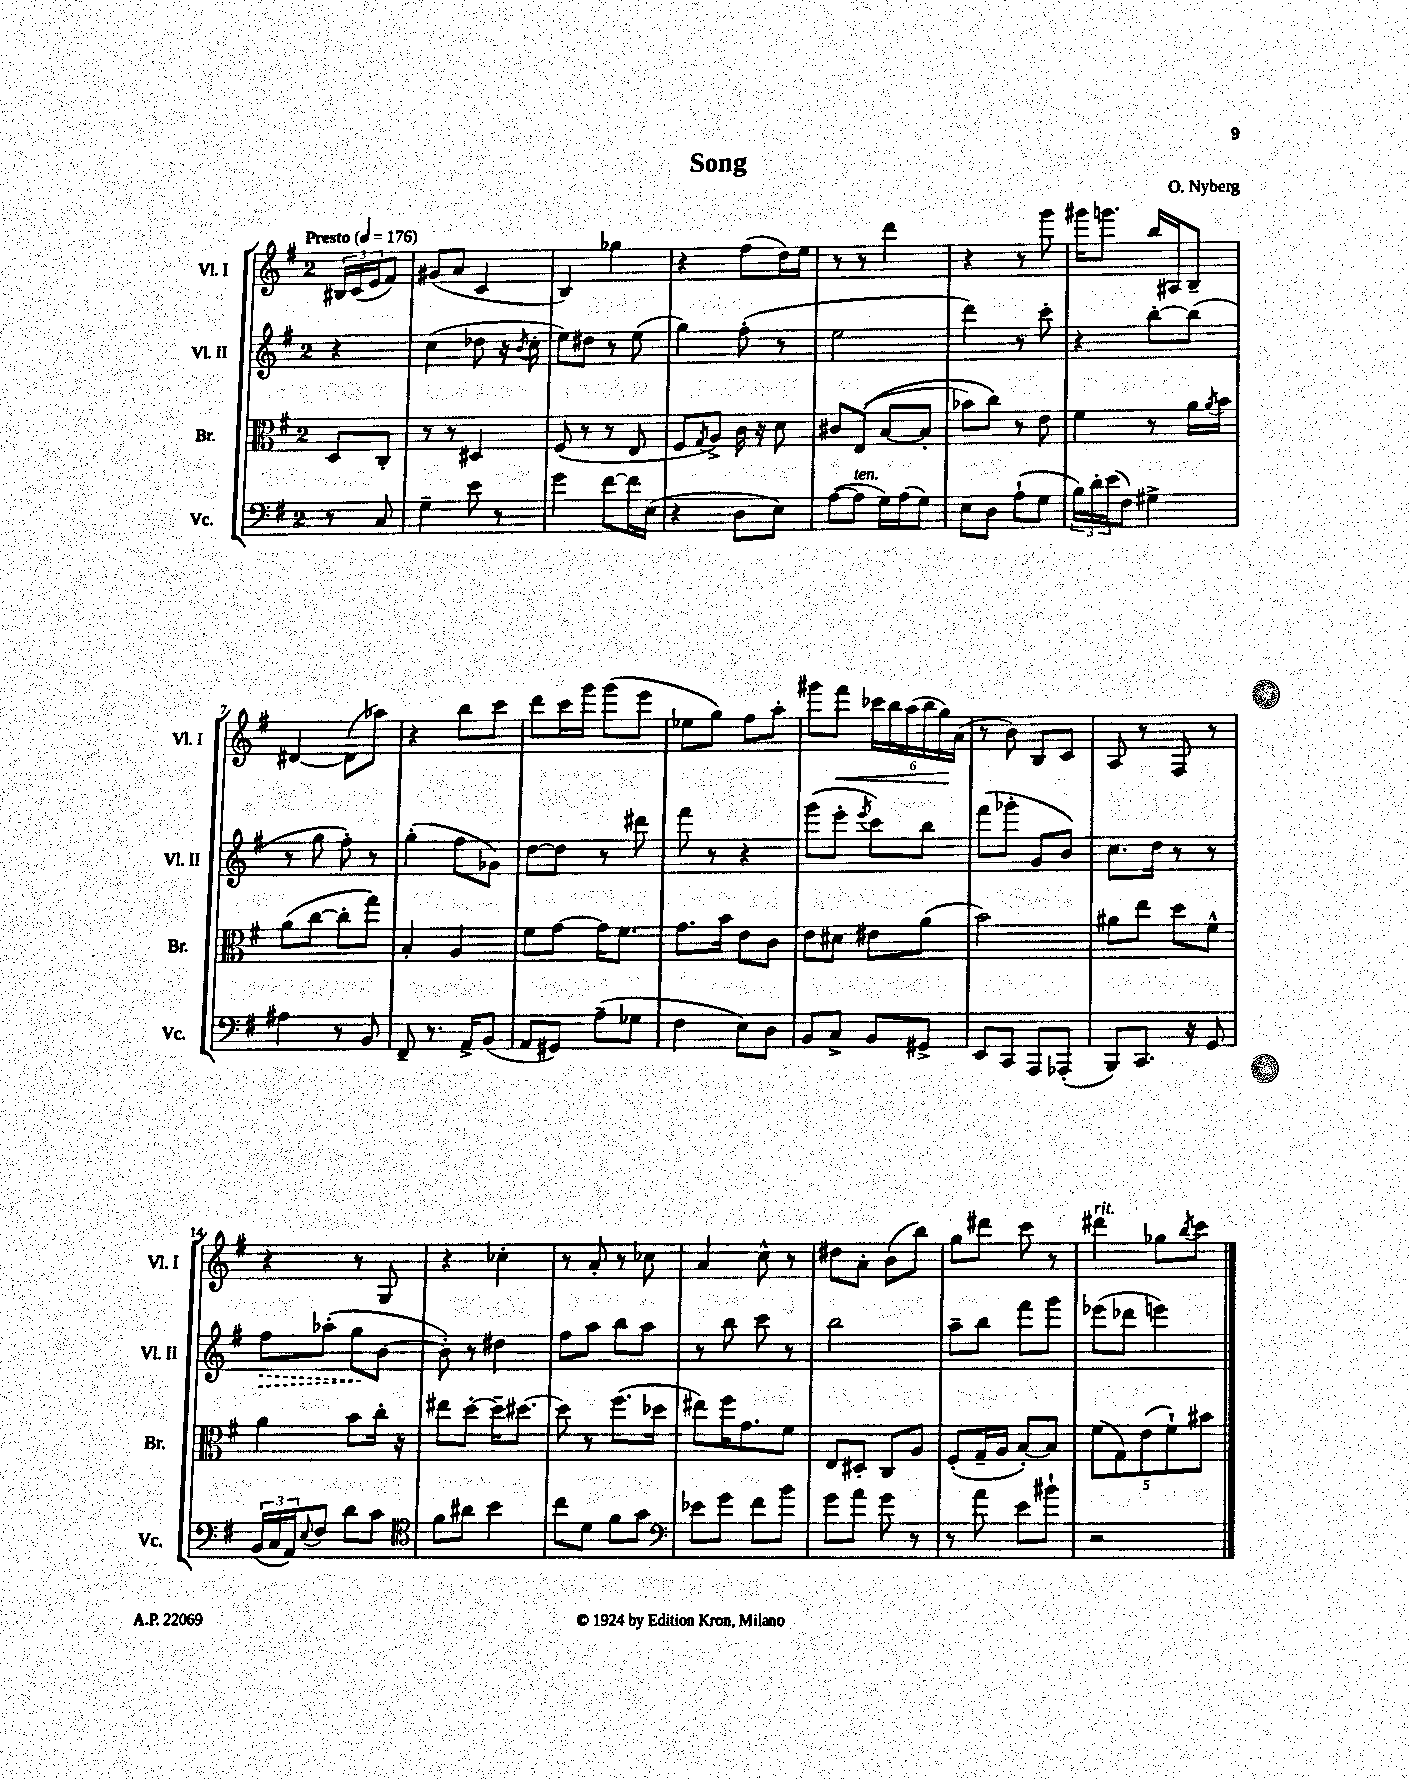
\header { title = "Song" composer = "O. Nyberg" }
<<
\new StaffGroup <<
\new Staff = "s0" \with { instrumentName = "Vl. I" shortInstrumentName = "Vl. I" } {
    \clef treble \key g \major \once \override Staff.TimeSignature.style = #'single-digit \time 2/4 \partial 4 \tempo "Presto" 4 = 176
    \tuplet 3/2 { bis16 c'16( e'16 } fis'8) |
    gis'8( a'8 c'4 |
    b4) ges''4 |
    r4 fis''8( d''16) e''16 |
    r8 r8 d'''4 |
    r4 r8 g'''8 |
    gis'''16 g'''8. b''16 ais16 b8-- |
    dis'4~ dis'8( aes''8) |
    r4 b''8 c'''8 |
    d'''8 c'''16 g'''16 g'''8( e'''8 |
    ees''8 g''8) fis''8 a''8-. |
    gis'''8 fis'''8\< \tuplet 6/4 { ces'''16 b''16 a''16( b''16 g''16\!) a'16( } |
    r8 b'8) b8 c'8 |
    a8 r8 fis8 r8 |
    r4 r8 g8 |
    r4 ces''4-. |
    r8 a'8-. r8 ces''8 |
    a'4 c''8-^ r8 |
    dis''8 a'8-. b'8( b''8) |
    g''8 dis'''8 c'''8 r8 |
    dis'''4^\markup { \italic "rit." } ges''8 \acciaccatura { b''8 } c'''8 \bar "|." |
}
\new Staff = "s1" \with { instrumentName = "Vl. II" shortInstrumentName = "Vl. II" } {
    \clef treble \key g \major \once \override Staff.TimeSignature.style = #'single-digit \time 2/4 \partial 4
    r4 |
    c''4( des''8 r16 \acciaccatura { b'8 } c''16-. |
    e''8) dis''8 r8 e''8( |
    g''4) fis''8-.( r8 |
    e''2 |
    d'''4) r8 c'''8-. |
    r4 b''8~-. b''8( |
    r8 g''8 fis''8-.) r8 |
    g''4-.( fis''8 ges'8) |
    d''8~ d''8 r8 dis'''8 |
    fis'''8 r8 r4 |
    g'''8( e'''8-. \acciaccatura { e'''8 } c'''8) b''8 |
    fis'''8( ges'''8-. g'8 b'8) |
    c''8. d''16 r8 r8 |
    \once \override Hairpin.style = #'dashed-line fis''8\> aes''8-.( g''8\! b'8~ |
    b'8-.) r8 dis''4 |
    fis''8 a''8 b''8 a''8 |
    r8 b''8 c'''8 r8 |
    b''2 |
    a''8-- b''8 fis'''8 g'''8 |
    ees'''8( des'''8 e'''4) \bar "|." |
}
\new Staff = "s2" \with { instrumentName = "Br." shortInstrumentName = "Br." } {
    \clef alto \key g \major \once \override Staff.TimeSignature.style = #'single-digit \time 2/4 \partial 4
    d8 c8-. |
    r8 r8 dis4 |
    fis8( r8 r8 e8 |
    fis8 \acciaccatura { g8 } a8->) c'16 r16 d'8 |
    cis'8 e8(\( b8~ b8-. |
    bes'8) c''8\) r8 e'8 |
    fis'4 r8 a'16 \acciaccatura { a'8 } b'16 |
    a'8( c''8~ c''8-. g''8) |
    b4-. a4 |
    fis'8 g'8~ g'16 fis'8. |
    g'8. b'16 e'8 c'8 |
    e'8 dis'8 eis'8 a'8( |
    b'2) |
    ais'8 e''8 d''8 fis'8-^ |
    a'4 b'8 c''16-. r16 |
    eis''8 d''8~-. d''16-- dis''8.~ |
    dis''8 r8 fis''8.( des''16 |
    eis''8) fis''16 g'8. fis'8 |
    e8 dis8-. c8 a8 |
    fis8-.( g16-- a16 b8~-.) b8 |
    \tuplet 5/4 { fis'8( g8) e'8( fis'8-!) bis'8 } \bar "|." |
}
\new Staff = "s3" \with { instrumentName = "Vc." shortInstrumentName = "Vc." } {
    \clef bass \key g \major \once \override Staff.TimeSignature.style = #'single-digit \time 2/4 \partial 4
    r8 c8 |
    g4-- e'8 r8 |
    g'4 fis'8~ fis'16 e16( |
    r4 d8 e8) |
    a8~( a8^\markup { \italic "ten." } g16) a16( g8) |
    e8 d8 a8-!( g8 |
    \tuplet 3/2 { b16) d'16-. e'16( } fis8) gis4-> |
    ais4 r8 b,8 |
    fis,8-- r8. a,16-> b,8( |
    a,8 gis,8) a8--( ges8 |
    fis4 e8) d8 |
    b,8 c8-> b,8 gis,8-> |
    e,8 c,8 a,,8 aes,,8-.( |
    b,,8) c,8. r16 g,8 |
    \tuplet 3/2 { b,16( c16 a,16) } \appoggiatura { e8 } fis8 d'8 c'8 |
    \clef tenor fis'8 ais'8 b'4 |
    c''8 d'8 fis'8 g'8 |
    \clef bass ees'8 g'8 fis'8 b'8 |
    g'8 a'8 g'8 r8 |
    r8 a'8 e'8 bis'8-! |
    r2 \bar "|." |
}
>>
>>
